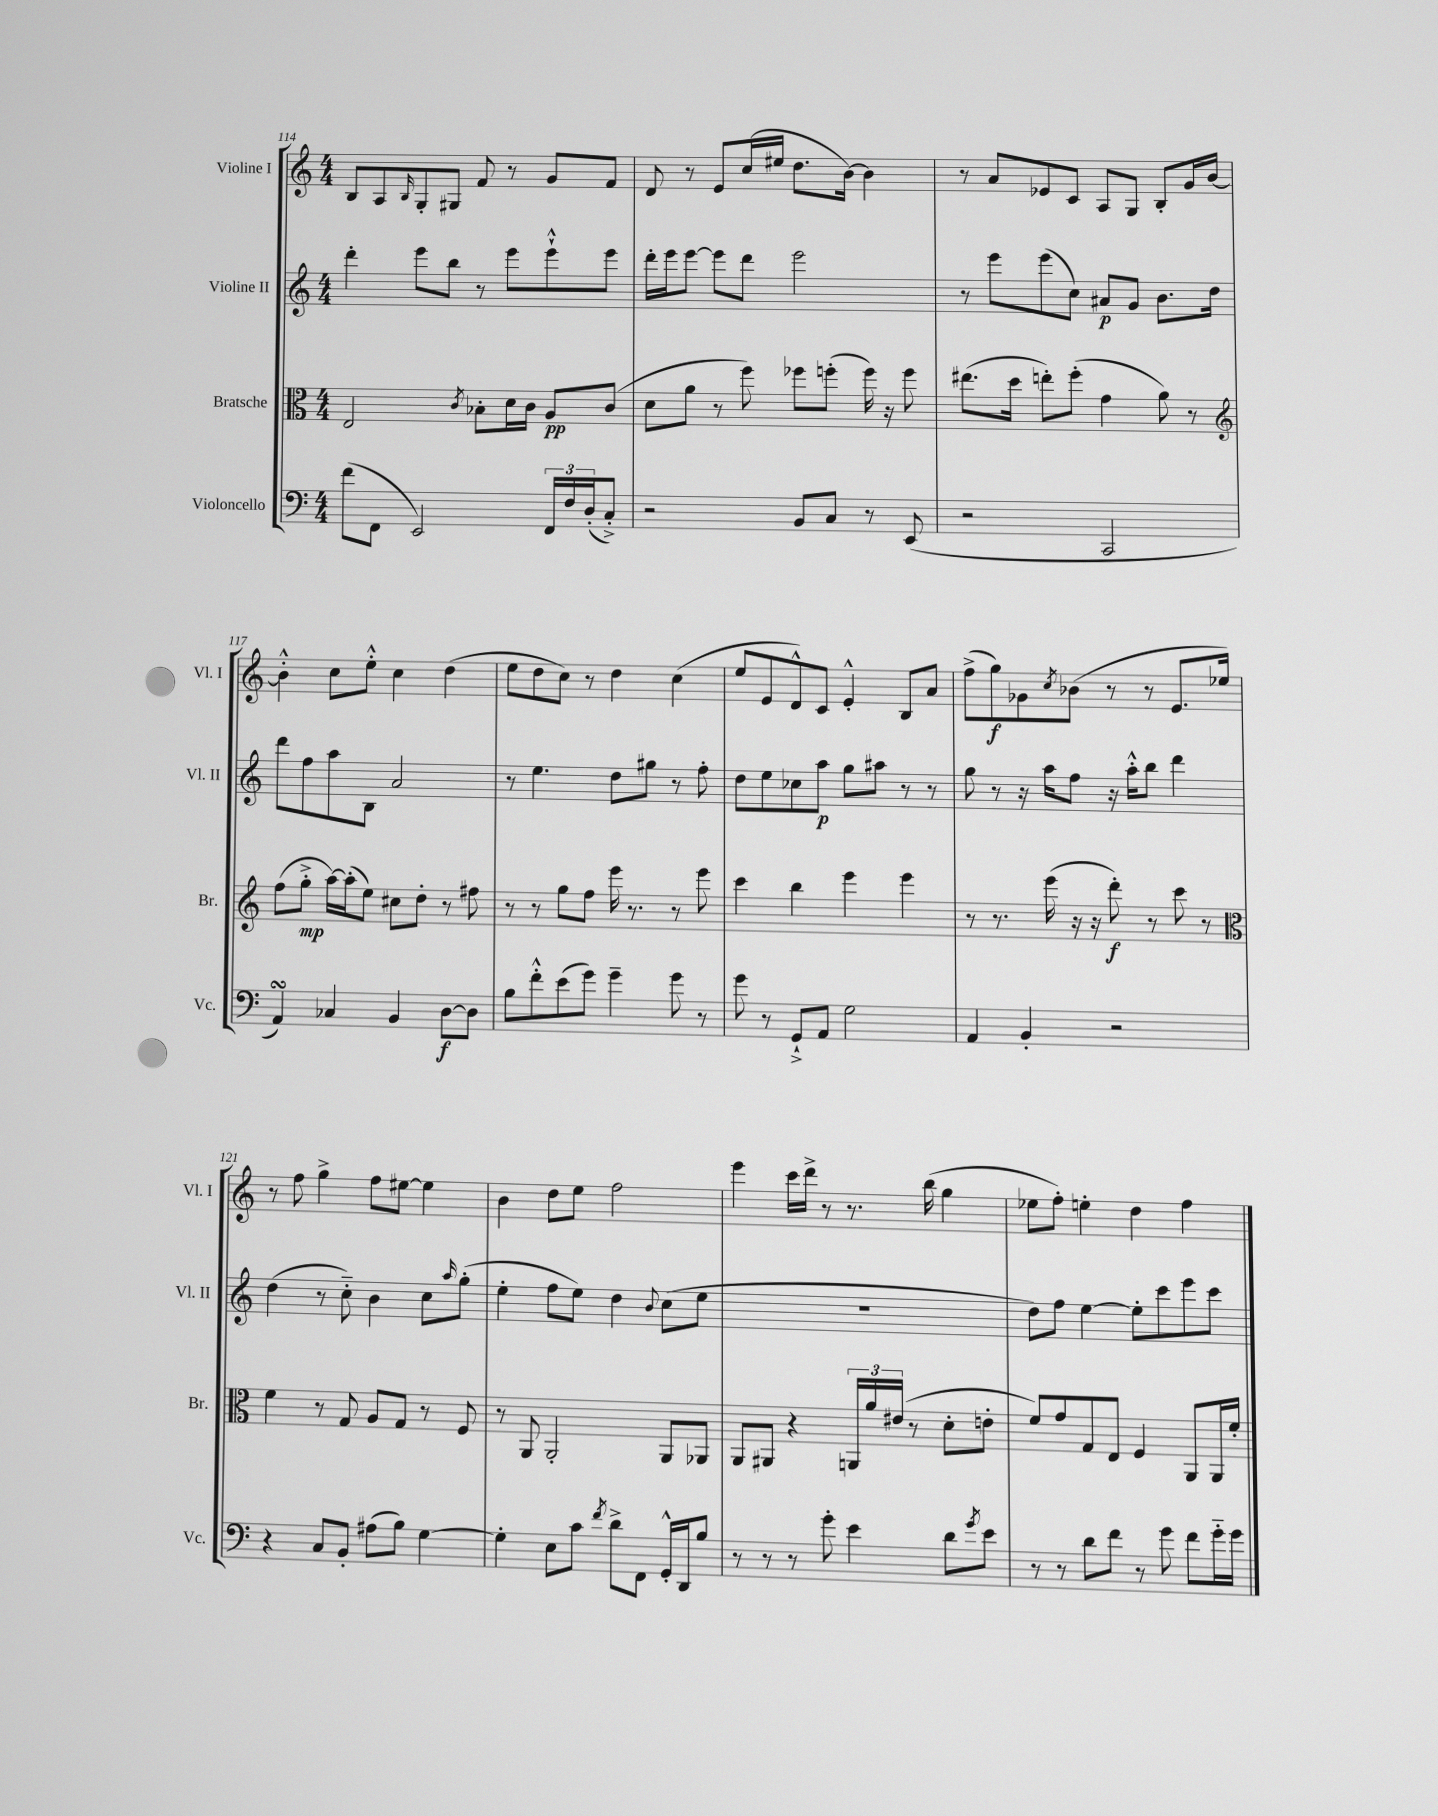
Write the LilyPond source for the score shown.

<<
\new StaffGroup <<
\new Staff = "s0" \with { instrumentName = "Violine I" shortInstrumentName = "Vl. I" } {
    \clef treble \key c \major \numericTimeSignature \time 4/4
    b8 a8 \grace { b16 } g8-. gis8 f'8 r8 g'8 f'8 |
    d'8 r8 e'8 c''16( eis''16 d''8. b'16~) b'4 |
    r8 a'8 ees'8 c'8 a8 g8 b8-. g'16 b'16~ |
    b'4-.-^ c''8 e''8-.-^ c''4 d''4( |
    e''8 d''8 c''8) r8 d''4 c''4( |
    e''8 e'8 d'8-^) c'8 e'4-.-^ b8 a'8 |
    f''8->( g''8\f) ges'8 \acciaccatura { c''8 } bes'8( r8 r8 e'8. ees''16) |
    r8 f''8 g''4-> f''8 eis''8~ eis''4 |
    b'4 d''8 e''8 f''2 |
    e'''4 c'''16 d'''16-> r8 r8. b''16( g''4 |
    ees''8 f''8-.) e''4-. d''4 f''4 \bar "|." |
}
\new Staff = "s1" \with { instrumentName = "Violine II" shortInstrumentName = "Vl. II" } {
    \clef treble \key c \major \numericTimeSignature \time 4/4
    d'''4-. e'''8 b''8 r8 e'''8 e'''8-!-^ e'''8 |
    d'''16-. e'''16 e'''8~ e'''8 d'''8 e'''2 |
    r8 e'''8 e'''8( c''8) ais'8\p g'8 b'8. d''16 |
    d'''8 f''8 a''8 b8 a'2 |
    r8 e''4. d''8 gis''8 r8 f''8-. |
    d''8 e''8 ces''8 a''8\p g''8 ais''8 r8 r8 |
    g''8 r8 r16 a''16 f''8 r16 a''16-.-^ b''8 d'''4 |
    d''4( r8 c''8-_) b'4 c''8 \grace { a''16 } g''8-.( |
    e''4-. f''8 e''8) d''4 \appoggiatura { b'8 } c''8( e''8 |
    R1 |
    d''8) f''8 e''4~ e''8-. c'''8 e'''8 c'''8 \bar "|." |
}
\new Staff = "s2" \with { instrumentName = "Bratsche" shortInstrumentName = "Br." } {
    \clef alto \key c \major \numericTimeSignature \time 4/4
    e2 \acciaccatura { c'8 } bes8-. d'16 c'16 a8\pp c'8( |
    d'8 a'8 r8 f''8) fes''8 f''8-.( f''16) r16 f''8 |
    eis''8.( d''16 e''8-.) f''8-.( g'4 a'8) r8 |
    \clef treble f''8( g''8-.->\mp a''16~) a''16-.( e''8) cis''8 d''8-. r8 fis''8 |
    r8 r8 g''8 f''8 e'''16 r8. r8 e'''8 |
    c'''4 b''4 e'''4 e'''4 |
    r8 r8. e'''16( r16 r16 d'''8-.\f) r8 c'''8 r8 |
    \clef alto f'4 r8 g8 a8 g8 r8 f8 |
    r8 a,8 a,2-. a,8 aes,8 |
    a,8 ais,8 r4 \tuplet 3/2 { a,16 a'16 eis'16( } r8 d'8-. e'8-. |
    f'8) g'8 g8 e8 f4 a,8 a,16 f'16-. \bar "|." |
}
\new Staff = "s3" \with { instrumentName = "Violoncello" shortInstrumentName = "Vc." } {
    \clef bass \key c \major \numericTimeSignature \time 4/4
    f'8( f,8 e,2) \tuplet 3/2 { f,16 f16 d16-.( } c8-.->) |
    r2 b,8 c8 r8 e,8( |
    r2 c,2 |
    a,4\turn) ces4 b,4 d8~\f d8 |
    b8 f'8-.-^ e'8( g'8) g'4-- g'8 r8 |
    g'8 r8 g,8-!-> a,8 g2 |
    a,4 b,4-. r2 |
    r4 c8 b,8-. ais8( b8) g4~ |
    g4-. e8 c'8 \acciaccatura { f'8 } d'8-> f,8 g,16-.-^ d,16 b8 |
    r8 r8 r8 g'8-. e'4 d'8 \acciaccatura { g'8 } e'8 |
    r8 r8 d'8 f'8 r8 g'8 f'8 g'16-_ g'16 \bar "|." |
}
>>
>>
\layout { \context { \Score currentBarNumber = #114 } }
